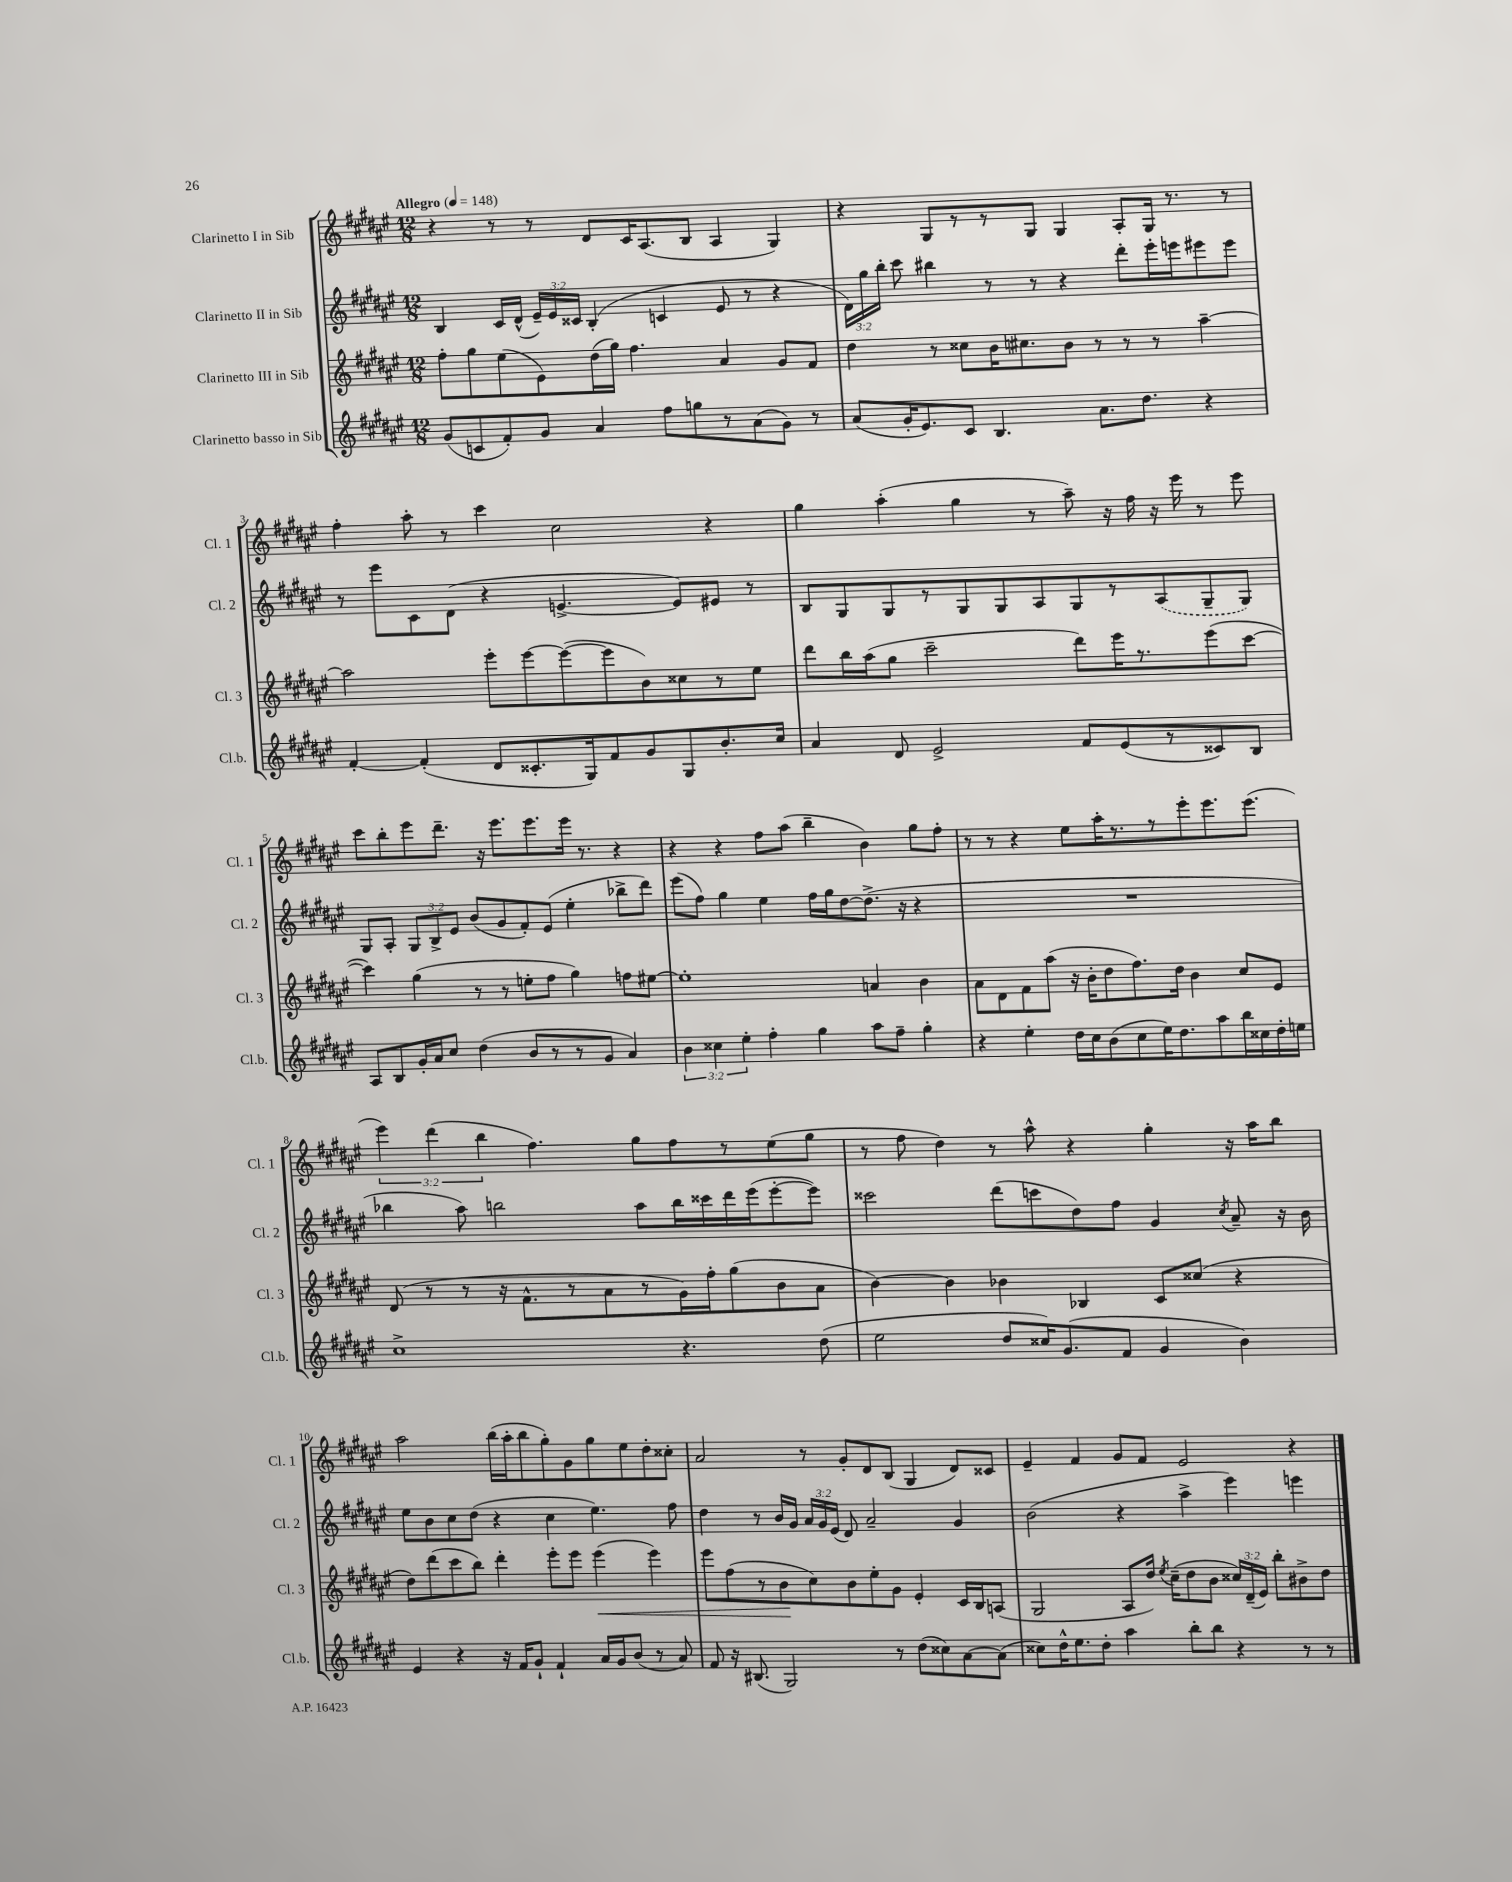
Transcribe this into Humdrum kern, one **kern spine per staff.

**kern	**kern	**dynam	**kern	**kern
*part4	*part3	*part3	*part2	*part1
*staff4	*staff3	*staff3	*staff2	*staff1
*I"Clarinetto basso in Sib	*I"Clarinetto III in Sib	*	*I"Clarinetto II in Sib	*I"Clarinetto I in Sib
*I'Cl.b.	*I'Cl. 3	*	*I'Cl. 2	*I'Cl. 1
*clefG2	*clefG2	*	*clefG2	*clefG2
*k[f#c#g#d#a#e#]	*k[f#c#g#d#a#e#]	*	*k[f#c#g#d#a#e#]	*k[f#c#g#d#a#e#]
*M12/8	*M12/8	*	*M12/8	*M12/8
*MM148	*MM148	*	*MM148	*MM148
=1	=1	=1	=1	=1
!	!	!	!	!LO:TX:a:B:t=Allegro
(8g#/L	8ff#'\L	.	4B/	4r
8cn/	8gg#\	.	.	.
8f#'/)	(8ee#\	.	16c#/LL	8r
.	.	.	(16d#^^/JJ	.
8g#/J	8e#\)	.	24e#~/LL)	8r
.	.	.	24e#/	.
.	.	.	24c##X/JJ	.
4a#/	(16dd#\L	.	(4B'/	8d#/L
.	16gg#\JJ)	.	.	.
.	4.ff#\	.	.	16c#/K
.	.	.	.	(8.A#/
8ff#\L	.	.	4cn/	.
8ggn\	.	.	.	8B/J
8r	4a#/	.	8e#/	4A#/
(8a#\	.	.	8r	.
8g#\J)	8g#/L	.	4r	4G#/)
8r	8f#/J	.	.	.
=2	=2	=2	=2	=2
(8a#/L	4dd#\	.	24d#\LL)	4r
.	.	.	24gg#\	.
.	.	.	24bb'\JJ	.
16g#'/K	.	.	8ccc#\	.
8.e#/)	.	.	.	.
.	8r	.	4bb#X\	8G#/L
8c#/J	8cc##X\L	.	.	8r
4.B/	16b\K	.	8r	8r
.	8.cc#X\	.	.	.
.	.	.	8r	8G#/J
.	8b\J	.	4r	4G#/
8.a#\L	8r	.	.	.
.	8r	.	8ddd#'\L	8A#'/L
8.dd#\J	.	.	.	.
.	8r	.	16eee#'\L	16G#/Jk
.	.	.	16eeen\J	8.r
4r	[4aa#~\	.	8eee#X\	.
.	.	.	8eee#\J	8r
!!LO:LB:g=z
=3	=3	=3	=3	=3
[4f#'/	2aa#\]	.	8r	4ff#'\
.	.	.	8eee#\L	.
(4f#'/]	.	.	8c#\	8aa#'\
.	.	.	(8d#\J	8r
8d#/L	8eee#'\L	.	4r	4ccc#\
8.c##X'/	[8eee#\	.	.	.
.	(8eee#\_	.	[4.en^/	2cc#\
16G#/k)	.	.	.	.
8f#/	8eee#\]	.	.	.
8g#/	8b\)	.	.	.
8G#/	8cc##X\	.	8e/L])	.
8.b'/	8r	.	8e#X/J	4r
.	8ee#\J	.	8r	.
16cc#/Jk	.	.	.	.
=4	=4	=4	=4	=4
4a#/	8ddd#\L	.	8B/L	4gg#\
.	16bb\L	.	8G#/	.
.	(16aa#\J	.	.	.
8d#/	8gg#\J	.	8G#/	(4aa#'\
2e#^/	2ccc#~\	.	8r	.
.	.	.	8G#/	4gg#\
.	.	.	8G#/	.
.	.	.	8A#/	8r
8f#/L	8ddd#\L)	.	8G#/	8aa#~\)
(8e#/	16eee#\K	.	8r	16r
.	8.r	.	.	16ff#\
8r	.	.	(8A#/	16r
.	.	.	.	16eee#\
8c##X/)	(8eee#\	.	8G#~/	8r
8B/J	[8ccc#\J	.	8G#/J)	8eee#\
!!LO:LB:g=z
=5	=5	=5	=5	=5
8A#/L	4ccc#\])	.	8G#/L	8ccc#\L
8B/	.	.	8A#'/J	8bb'\
16g#'/L	(4gg#\	.	12G#/L	8eee#\
16a#/J	.	.	.	.
.	.	.	12B^/	.
8cc#/J	.	.	.	8.ddd#~\J
.	.	.	12e#/J	.
(4dd#\	8r	.	(8b/L	.
.	.	.	.	16r
.	8r	.	8g#/	8.eee#\L
8b/L	8een'\L	.	8f#'/)	.
.	.	.	.	8.eee#\
8r	8ff#\J	.	(8e#/J	.
8r	4gg#\)	.	4ee#'\	16eee#\Jk
.	.	.	.	8.r
8g#/J	.	.	.	.
4a#/)	8ffn\L	.	8bb-X^\L	4r
.	[8ee#X\J	.	8ddd#\J)	.
=6	=6	=6	=6	=6
6b\	1ee#']	.	(8eee#\L	4r
.	.	.	8ff#\J)	.
6cc##X\	.	.	.	.
.	.	.	4gg#\	4r
6ee#'\	.	.	.	.
4ff#'\	.	.	4ee#\	8ff#\L
.	.	.	.	(8aa#\J
4gg#\	.	.	16ff#\LL	4bb~\
.	.	.	16gg#\J	.
.	.	.	[8dd#\	.
8aa#\L	4an/	.	(8.dd#^\J]	4b\)
8ff#~\J	.	.	.	.
.	.	.	16r	.
4gg#'\	4b\	.	4r	8gg#\L
.	.	.	.	8ff#'\J
=7	=7	=7	=7	=7
4r	8a#\L	.	1.r	8r
.	8d#\	.	.	8r
4ee#'\	8f#\	.	.	4r
.	(8aa#\J	.	.	.
16dd#\LL	16r	.	.	8ee#\L
16cc#\J	16b'\KL	.	.	.
(8b\	8dd#\	.	.	16aa#'\K
.	.	.	.	8.r
8cc#\	8.ff#\)	.	.	.
16ee#\K)	.	.	.	8r
8.dd#\	16dd#\Jk	.	.	.
.	4b\	.	.	8eee#'\
8aa#\	.	.	.	8.eee#\
16bb\L	8cc#/L	.	.	.
16cc##X\	.	.	.	(8.eee#\J
16dd#'\	8e#/J	.	.	.
16een\JJ	.	.	.	.
!!LO:LB:g=z
=8	=8	=8	=8	=8
1cc#^	(8d#/	.	4bb-X\	6eee#\)
.	8r	.	.	.
.	.	.	.	(6ddd#\
.	8r	.	8aa#\)	.
.	.	.	.	6bb\
.	16r	.	2bbn\	.
.	8.f#^^\L	.	.	.
.	.	.	.	4.ff#\)
.	8r	.	.	.
.	8a#\	.	.	.
.	8r	.	8aa#\L	8gg#\L
4.r	16g#\L)	.	16bb\L	8ff#\
.	16ff#'\J	.	16ccc##X\	.
.	(8gg#\	.	16ddd#\	8r
.	.	.	(16eee#\J	.
.	8b\	.	[8eee#'\	(8ee#\
(8dd#\	8a#\J	.	8eee#\J])	8gg#\J
=9	=9	=9	=9	=9
2ee#\	[4b\)	.	2ccc##X\	8r
.	.	.	.	8ff#\
.	4b\]	.	.	4dd#\)
8dd#/L	4b-X\	.	(8ddd#\L	8r
16cc##X/K)	.	.	8cccn\	8aa#^^\
(8.g#/	.	.	.	.
.	4B-X/	.	8dd#\)	4r
8f#/J	.	.	8ff#\J	.
4g#/	8c#/L	.	4g#/	4gg#'\
.	(8cc##X/J	.	.	.
.	.	.	8qcc#/	.
4b\)	4r	.	8a#~/	16r
.	.	.	.	16aa#\KL
.	.	.	16r	8bb\J
.	.	.	16b\	.
!!LO:LB:g=z
=10	=10	=10	=10	=10
4e#/	8dd#\L)	.	8ee#\L	2aa#\
.	(8ddd#\	.	8b\	.
4r	8ccc#\	.	8cc#\	.
.	8bb\J)	.	(8dd#\J	.
16r	4ddd#'\	.	4r	(16bb\LL
16f#/KL	.	.	.	16aa#'\J
8g#`/J	.	.	.	8bb\
4f#`/	8eee#'\L	.	4cc#\	8gg#'\)
.	8eee#\J	.	.	8g#\
!	!	!LO:HP:b	!	!
16a#/LL	(4eee#\	<	4.ee#\)	8gg#\
16g#/J	.	.	.	.
(8b/J	.	.	.	8ee#\
8r	4eee#\)	.	.	8dd#'\
8a#/)	.	.	8ff#\	8cc##X'\J
=11	=11	=11	=11	=11
8f#/	8eee#\L	.	4dd#\	2a#/
16r	(8ff#\	.	.	.
(8.B#X/	.	.	.	.
.	8r	.	8r	.
2G#/)	8b\	.	16b/LL	.
.	.	.	16g#/JJ	.
.	8cc#\)	[	24a#/LL	8r
.	.	.	24g#/	.
.	.	.	(24e#/JJ	.
.	8b\	.	8d#/)	8g#'/L
.	8ee#'\	.	2a#~/	8d#/
8r	8g#\J	.	.	(8B/J
(8dd#\L	4e#'/	.	.	4G#/
8cc##X\)	.	.	.	.
[8a#\	16c#/LL	.	4g#/	8d#/L)
.	16B/J	.	.	.
(8a#\J]	(8An/J	.	.	8c##X/J
=12	=12	=12	=12	=12
8cc##X\L)	2G#/	.	(2b\	4e#~/
16dd#^^\K	.	.	.	.
8.ee#\	.	.	.	.
.	.	.	.	4f#/
8dd#'\J	.	.	.	.
4aa#\	8A#/L	.	4r	8g#/L
.	16dd#/Jk)	.	.	8f#/J
.	8qee#/	.	.	.
.	(16cc#~\KL	.	.	.
8bb'\L	8dd#\	.	4aa#^\	2e#/
8bb\J	8b\J	.	.	.
4r	24cc##X/LL)	.	4eee#\)	.
.	(24d#~/	.	.	.
.	24e#/JJ)	.	.	.
.	8bb'\L	.	.	.
8r	8b#X^\	.	4eeen\	4r
8r	8dd#\J	.	.	.
==	==	==	==	==
*-	*-	*-	*-	*-
